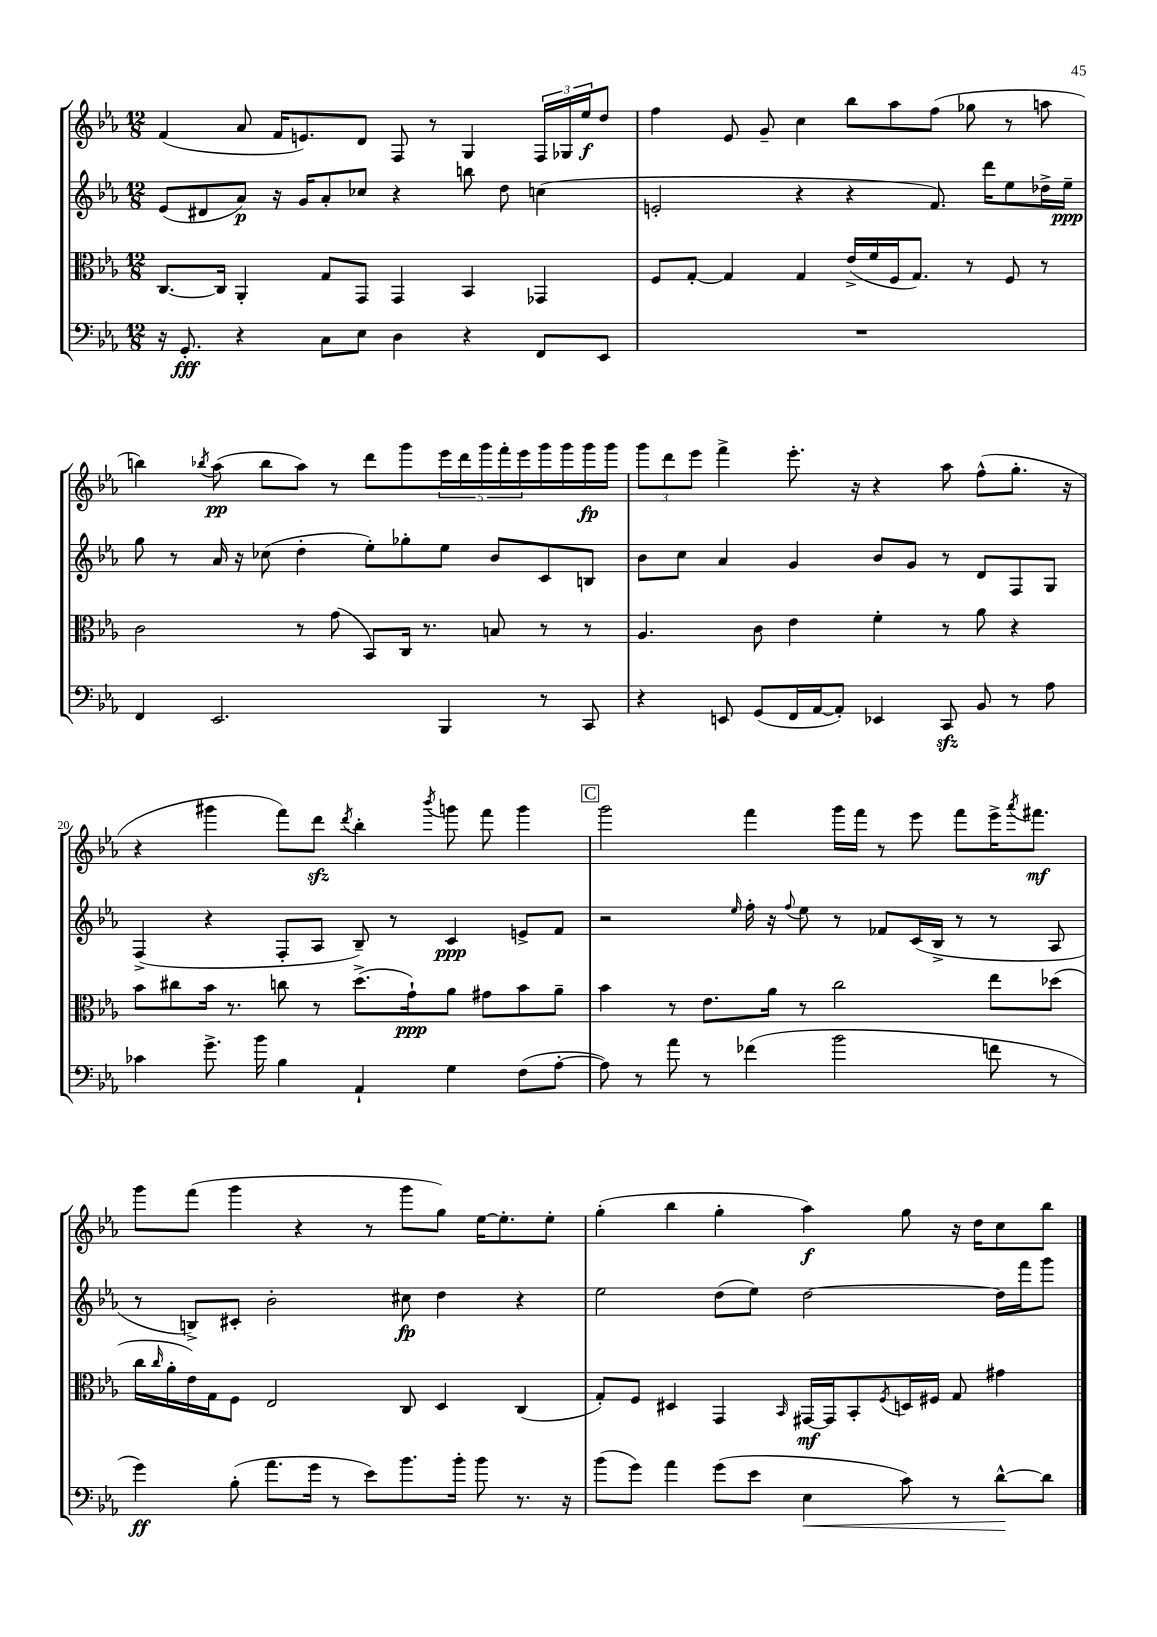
<<
\new StaffGroup <<
\new Staff = "s0" {
    \clef treble \key ees \major \numericTimeSignature \time 12/8
    f'4( aes'8 f'16 e'8.) d'8 f8 r8 g4 \tuplet 3/2 { f16 ges16 ees''16\f } d''8 |
    f''4 ees'8 g'8-- c''4 bes''8 aes''8 f''8( ges''8 r8 a''8 |
    b''4) \acciaccatura { bes''8 } aes''8\pp( bes''8 aes''8) r8 d'''8 g'''8 \tuplet 5/4 { ees'''16 d'''16 g'''16 f'''16-. ees'''16 } g'''16 g'''16 g'''16\fp g'''16 |
    \tuplet 3/2 { g'''8 d'''8 ees'''8 } f'''4-> ees'''8.-. r16 r4 aes''8 f''8-^( g''8.-. r16 |
    r4 gis'''4 f'''8) d'''8\sfz \acciaccatura { d'''8 } bes''4-. \acciaccatura { bes'''8 } g'''8 f'''8 g'''4 |
    \mark \markup { \box "C" } g'''2 f'''4 g'''16 f'''16 r8 ees'''8 f'''8 ees'''16-> \acciaccatura { aes'''8 } fis'''8.\mf |
    g'''8 f'''8( g'''4 r4 r8 g'''8 g''8) ees''16~ ees''8.-. ees''8-. |
    g''4-.( bes''4 g''4-. aes''4\f) g''8 r16 d''16 c''8 bes''8 \bar "|." |
}
\new Staff = "s1" {
    \clef treble \key ees \major \numericTimeSignature \time 12/8
    ees'8( dis'8 aes'8\p) r16 g'16 aes'8-. ces''8 r4 b''8 d''8 c''4( |
    e'2-. r4 r4 f'8.) d'''16 ees''8 des''16-> ees''16--\ppp |
    g''8 r8 aes'16 r16 ces''8( d''4-. ees''8-.) ges''8-. ees''8 bes'8 c'8 b8 |
    bes'8 c''8 aes'4 g'4 bes'8 g'8 r8 d'8 f8 g8 |
    f4->( r4 f8-. aes8 bes8--) r8 c'4\ppp e'8-> f'8 |
    \mark \markup { \box "C" } r2 \grace { ees''16 } f''16-. r16 \appoggiatura { f''8 } ees''8 r8 fes'8 c'16( bes16-> r8 r8 aes8 |
    r8 b8->) cis'8-. bes'2-. cis''8\fp d''4 r4 |
    ees''2 d''8( ees''8) d''2~ d''16 f'''16 g'''8 \bar "|." |
}
\new Staff = "s2" {
    \clef alto \key ees \major \numericTimeSignature \time 12/8
    c8.~ c16 aes,4-. g8 g,8 g,4 bes,4 ges,4 |
    f8 g8~-. g4 g4 ees'16->( f'16 f16 g8.) r8 f8 r8 |
    c'2 r8 g'8( bes,8) c16 r8. b8 r8 r8 |
    aes4. c'8 ees'4 f'4-. r8 aes'8 r4 |
    bes'8 cis''8 bes'16 r8. c''8 r8 d''8.->( g'16-!\ppp) aes'8 gis'8 bes'8 aes'8-- |
    \mark \markup { \box "C" } bes'4 r8 ees'8. aes'16 r8 c''2 ees''8 des''8( |
    c''16 \grace { c''16 } aes'16-. ees'16) g16 f8 ees2 c8 d4 c4( |
    g8-.) f8 dis4 g,4 \grace { bes,16 } gis,16~\mf gis,16 bes,8-. \acciaccatura { f8 } d16 fis16 g8 gis'4 \bar "|." |
}
\new Staff = "s3" {
    \clef bass \key ees \major \numericTimeSignature \time 12/8
    r16 g,8.-.\fff r4 c8 ees8 d4 r4 f,8 ees,8 |
    R1. |
    f,4 ees,2. bes,,4 r8 c,8 |
    r4 e,8 g,8( f,16 aes,16~ aes,8-.) ees,4 c,8\sfz bes,8 r8 aes8 |
    ces'4 g'8.-> bes'16 bes4 aes,4-! g4 f8( aes8~-. |
    \mark \markup { \box "C" } aes8) r8 aes'8 r8 fes'4( bes'2 f'8 r8 |
    g'4\ff) bes8-.( aes'8. g'16 r8 ees'8) bes'8. bes'16-. bes'8 r8. r16 |
    bes'8( g'8) aes'4 g'8( ees'8 ees4\< c'8) r8 d'8~-^\! d'8 \bar "|." |
}
>>
>>
\layout { \context { \Score currentBarNumber = #16 \override BarNumber.break-visibility = ##(#f #t #t) barNumberVisibility = #(every-nth-bar-number-visible 5) } }
